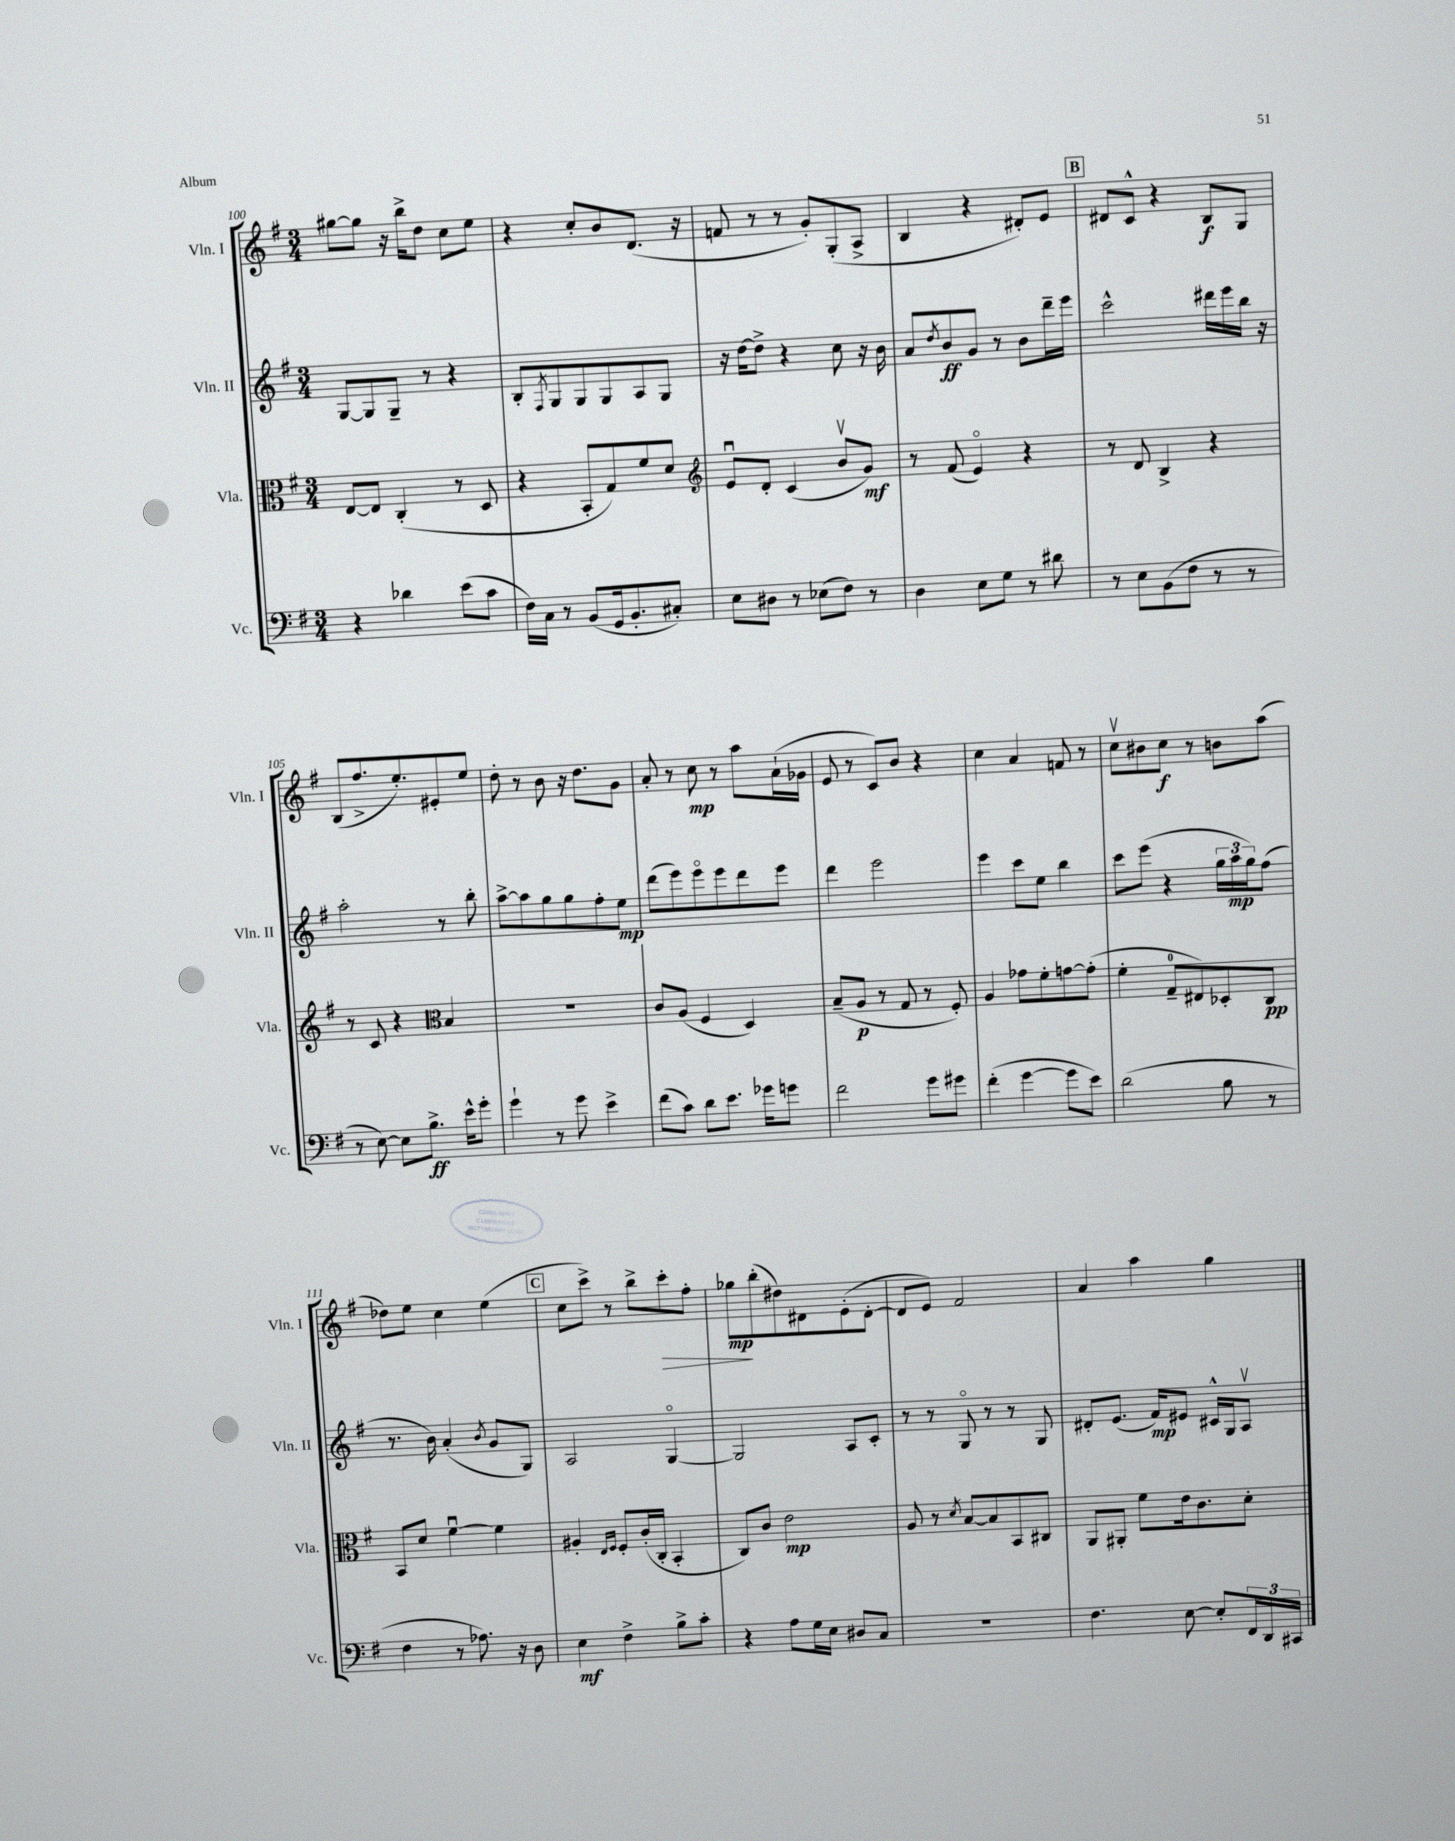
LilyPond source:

<<
\new StaffGroup <<
\new Staff = "s0" \with { instrumentName = "Vln. I" shortInstrumentName = "Vln. I" } {
    \clef treble \key g \major \numericTimeSignature \time 3/4
    gis''8~ gis''8 r16 b''16-> d''8 c''8 e''8 |
    r4 c''8-. b'8 d'8.( r16 |
    f'8 r8 r8 g'8-.) g8-.( a8-> |
    b4 r4 dis'8-.) e'8 |
    \mark \markup { \box "B" } dis'8 c'8-^ r4 b8\f g8 |
    b8( fis''8.-> e''8.-.) eis'8-. e''8 |
    d''8-. r8 b'8 r16 d''8. g'8 |
    a'8-. r8 c''8\mp r8 a''8 a'16-!( ges'16 |
    e'8 r8 c'8) b'8 r4 |
    c''4 a'4 f'8 r8 |
    c''8\upbow bis'8 c''8\f r8 b'8 a''8( |
    des''8) e''8 c''4 e''4( |
    \mark \markup { \box "C" } c''8 c'''8->) r8 b''8-> c'''8-.\> fis''8-. |
    ges''8\mp\! b''8-.( dis''8) dis'8 e'8-.( dis'8~-. |
    dis'8 e'8) fis'2 |
    a'4 a''4 g''4 \bar "|." |
}
\new Staff = "s1" \with { instrumentName = "Vln. II" shortInstrumentName = "Vln. II" } {
    \clef treble \key g \major \numericTimeSignature \time 3/4
    g8~ g8 g8-- r8 r4 |
    b8-. \acciaccatura { fis8 } g8 g8 g8 a8 g8 |
    r16 d''16~ d''8-> r4 c''8 r16 b'16 |
    a'8 \acciaccatura { d''8 } b'8\ff g'8 r8 b'8 d'''16-- e'''16 |
    \mark \markup { \box "B" } c'''2-^ dis'''16 e'''16 b''16 r16 |
    a''2-. r8 b''8-. |
    a''8~-> a''8 g''8 g''8 fis''8-. e''8\mp |
    d'''8( e'''8) e'''8\flageolet e'''8 d'''8 e'''8 |
    d'''4 e'''2 |
    e'''4 c'''8 e''8 b''4 |
    c'''8 e'''8( r4 \tuplet 3/2 { g''16 a''16\mp g''16) } fis''8( |
    r8. b'16) a'4-.( \acciaccatura { b'8 } g'8 g8) |
    \mark \markup { \box "C" } a2 g4~\flageolet |
    g2 a8 c'8-. |
    r8 r8 g8\flageolet r8 r8 g8 |
    dis'8-. e'8.( fis'16\mp) eis'8 cis'16-^ g16 a8\upbow \bar "|." |
}
\new Staff = "s2" \with { instrumentName = "Vla." shortInstrumentName = "Vla." } {
    \clef alto \key g \major \numericTimeSignature \time 3/4
    e8~ e8 c4-.( r8 d8 |
    r4 b,8-. g8) fis'8 d'8 |
    \clef treble e'8\downbow d'8-. c'4( b'8\upbow g'8\mf) |
    r8 fis'8( e'4\flageolet) r4 |
    \mark \markup { \box "B" } r8 d'8 b4-> r4 |
    r8 c'8 r4 \clef alto b4 |
    R2. |
    c'8 a8( fis4 d4) |
    b8--( a8\p r8 g8 r8 fis8-.) |
    a4 ges'8 fis'8-. g'8~ g'8-.( |
    fis'4-. g8-0-- eis8) des8-. c8\pp |
    b,8 d'8 fis'4~\downbow fis'4 |
    \mark \markup { \box "C" } ais4-. \grace { e16 fis16 } fis8-. c'16-.( c16-. b,4-. |
    c8) c'8 e'2\mp |
    a8 r8 \acciaccatura { d'8 } b8~ b8 b,8 cis8 |
    a,8 ais,8-. fis'8 e'16 c'8. d'8-. \bar "|." |
}
\new Staff = "s3" \with { instrumentName = "Vc." shortInstrumentName = "Vc." } {
    \clef bass \key g \major \numericTimeSignature \time 3/4
    r4 des'4 e'8( c'8 |
    fis16) c16 r8 b,8( g,16 b,8.-. cis8-.) |
    e8 dis8 r8 ees8( fis8) r8 |
    d4 e8 g8 r8 dis'8 |
    \mark \markup { \box "B" } r8 e8 b,8( fis8 r8 r8 |
    r8 e8~) e8 b8.->\ff e'16-^ g'8-. |
    g'4-! r8 g'8 e'4-> |
    fis'8( c'8) d'8 e'8. ges'16 g'8 |
    fis'2 g'8 gis'8 |
    fis'4-.( g'4~ g'8 e'8) |
    d'2( b8 r8 |
    fis4 r8 aes8.) r16 d8 |
    \mark \markup { \box "C" } e4\mf fis4-> b8-> c'8-. |
    r4 a8 g16 e16 dis8 c8 |
    R2. |
    fis4. e8~ e8-. \tuplet 3/2 { fis,16 d,16 cis,16 } \bar "|." |
}
>>
>>
\layout { \context { \Score currentBarNumber = #100 } }
